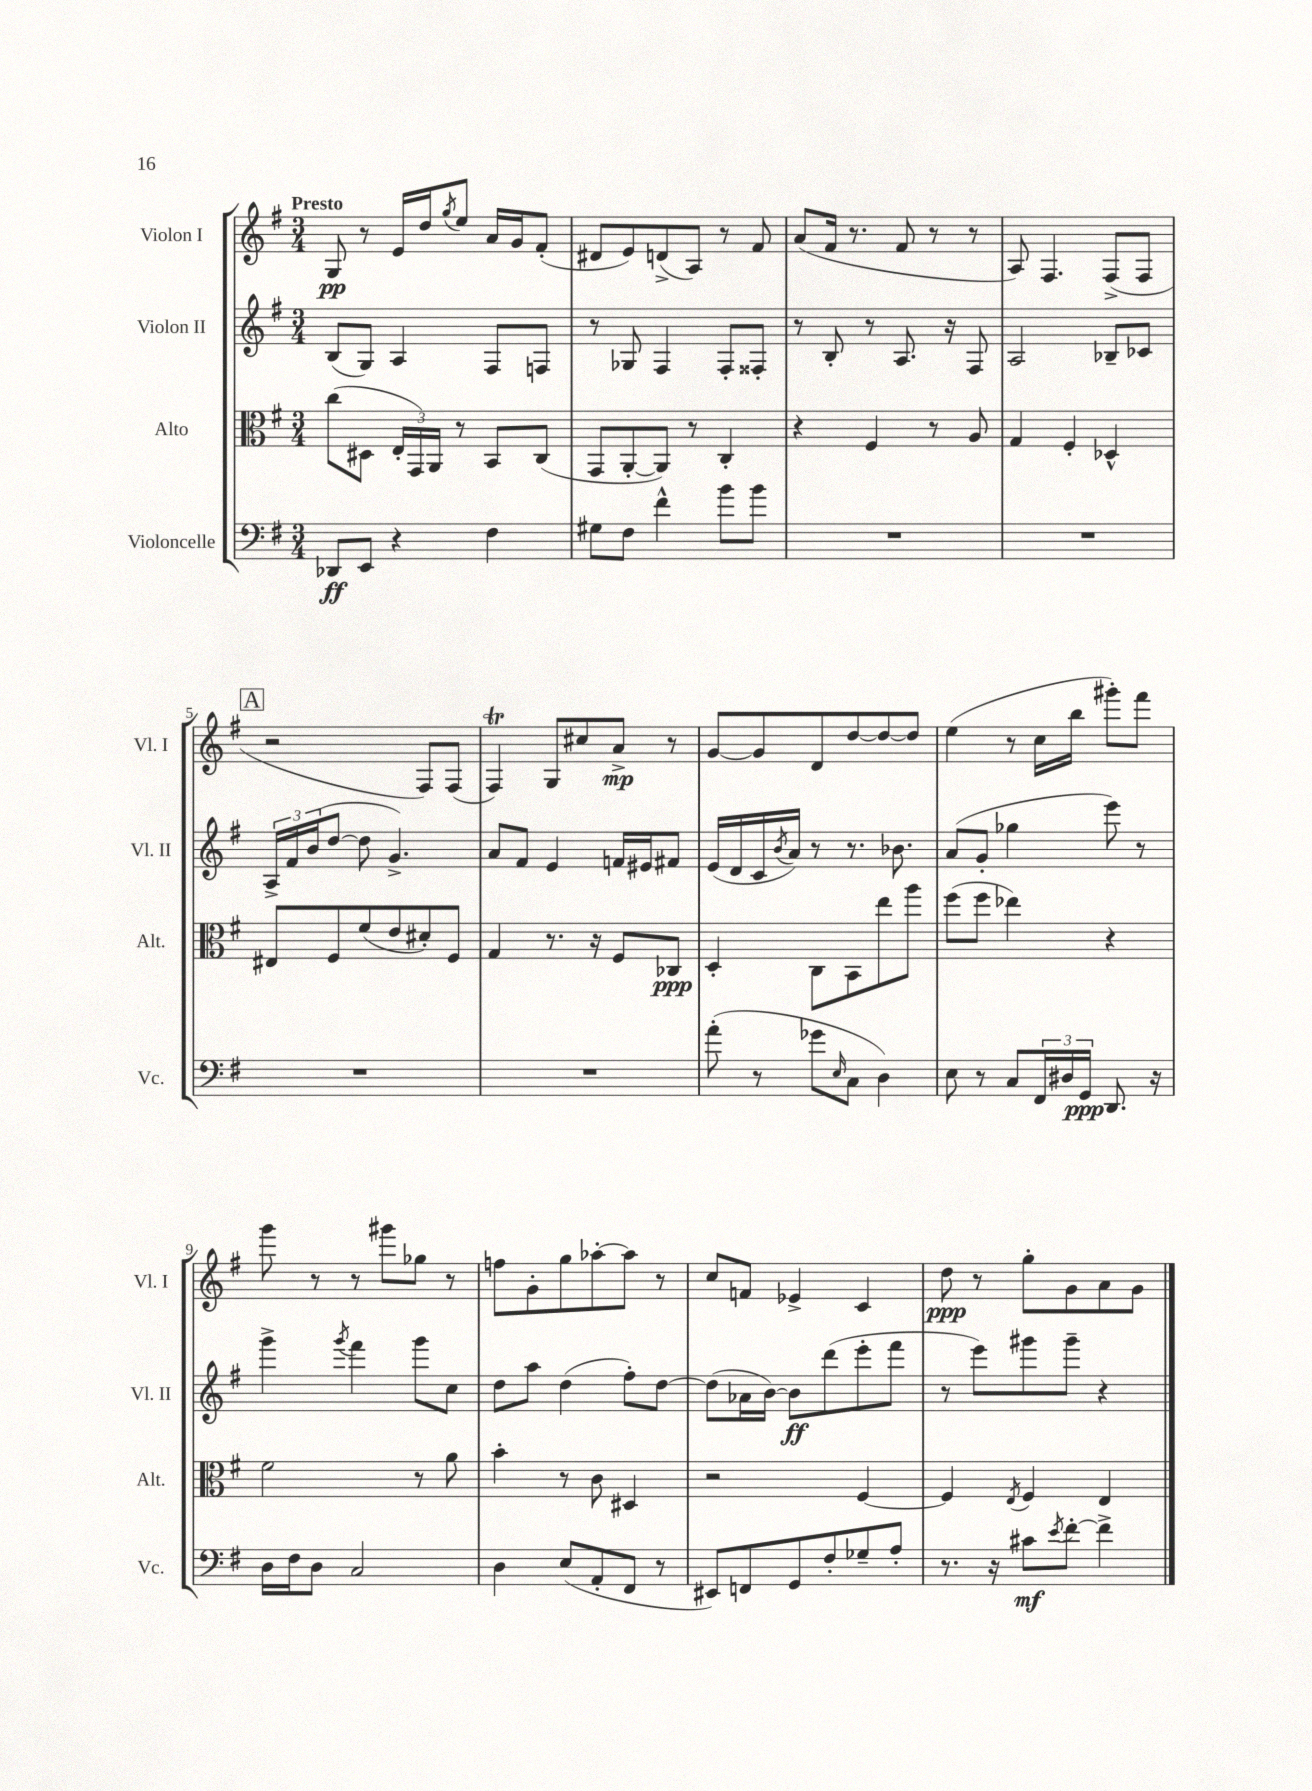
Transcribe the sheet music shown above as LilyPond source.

<<
\new StaffGroup <<
\new Staff = "s0" \with { instrumentName = "Violon I" shortInstrumentName = "Vl. I" } {
    \clef treble \key g \major \numericTimeSignature \time 3/4 \tempo "Presto"
    g8\pp r8 e'16 d''16 \acciaccatura { g''8 } e''8 a'16 g'16 fis'8-.( |
    dis'8 e'8) d'8->( a8) r8 fis'8 |
    a'8( fis'16 r8. fis'8 r8 r8 |
    a8) fis4. fis8->( fis8 |
    \mark \markup { \box "A" } r2 fis8) fis8( |
    fis4\trill) g8 cis''8 a'8->\mp r8 |
    g'8~ g'8 d'8 d''8~ d''8~ d''8 |
    e''4( r8 c''16 b''16 gis'''8-.) fis'''8 |
    g'''8 r8 r8 gis'''8 ges''8 r8 |
    f''8 g'8-. g''8 aes''8~-. aes''8 r8 |
    c''8 f'8 ees'4-> c'4 |
    d''8\ppp r8 g''8-. g'8 a'8 g'8 \bar "|." |
}
\new Staff = "s1" \with { instrumentName = "Violon II" shortInstrumentName = "Vl. II" } {
    \clef treble \key g \major \numericTimeSignature \time 3/4
    b8( g8) a4 fis8 f8 |
    r8 ges8 fis4 fis8-. fisis8-. |
    r8 b8-. r8 a8. r16 fis8 |
    a2 bes8-- ces'8 |
    \mark \markup { \box "A" } \tuplet 3/2 { a16-> fis'16 b'16( } d''8~ d''8 g'4.->) |
    a'8 fis'8 e'4 f'16 eis'16 fis'8 |
    e'16( d'16 c'16 \acciaccatura { b'8 } a'16) r8 r8. bes'8. |
    a'8( g'8-. ges''4 e'''8) r8 |
    g'''4-> \acciaccatura { g'''8 } fis'''4 g'''8 c''8 |
    d''8 a''8 d''4( fis''8-.) d''8~ |
    d''8( aes'16 b'16~) b'8\ff d'''8( e'''8-. fis'''8 |
    r8 e'''8) gis'''8 gis'''8-- r4 \bar "|." |
}
\new Staff = "s2" \with { instrumentName = "Alto" shortInstrumentName = "Alt." } {
    \clef alto \key g \major \numericTimeSignature \time 3/4
    c''8( dis8 \tuplet 3/2 { e16-. g,16) a,16 } r8 b,8 c8( |
    g,8 a,8~-. a,8) r8 c4-. |
    r4 fis4 r8 a8 |
    g4 fis4-. des4-^ |
    \mark \markup { \box "A" } eis8 fis8 fis'8( e'8 dis'8-.) fis8 |
    g4 r8. r16 fis8 ces8\ppp |
    d4-. c8 b,8 e''8 a''8 |
    fis''8( fis''8 ees''4) r4 |
    fis'2 r8 a'8 |
    b'4-. r8 c'8 dis4 |
    r2 fis4~ |
    fis4 \acciaccatura { e8 } fis4 e4 \bar "|." |
}
\new Staff = "s3" \with { instrumentName = "Violoncelle" shortInstrumentName = "Vc." } {
    \clef bass \key g \major \numericTimeSignature \time 3/4
    des,8\ff e,8 r4 fis4 |
    gis8 fis8 fis'4-^ b'8 b'8 |
    R2. |
    R2. |
    \mark \markup { \box "A" } R2. |
    R2. |
    a'8-.( r8 ges'8 \grace { e16 } c8 d4) |
    e8 r8 c8 \tuplet 3/2 { fis,16 dis16 g,16\ppp } d,8. r16 |
    d16 fis16 d8 c2 |
    d4 e8( a,8-. fis,8 r8 |
    eis,8) f,8 g,8 fis8-. ges8-- a8-. |
    r8. r16 cis'8\mf \acciaccatura { e'8 } fis'8~-. fis'4-> \bar "|." |
}
>>
>>
